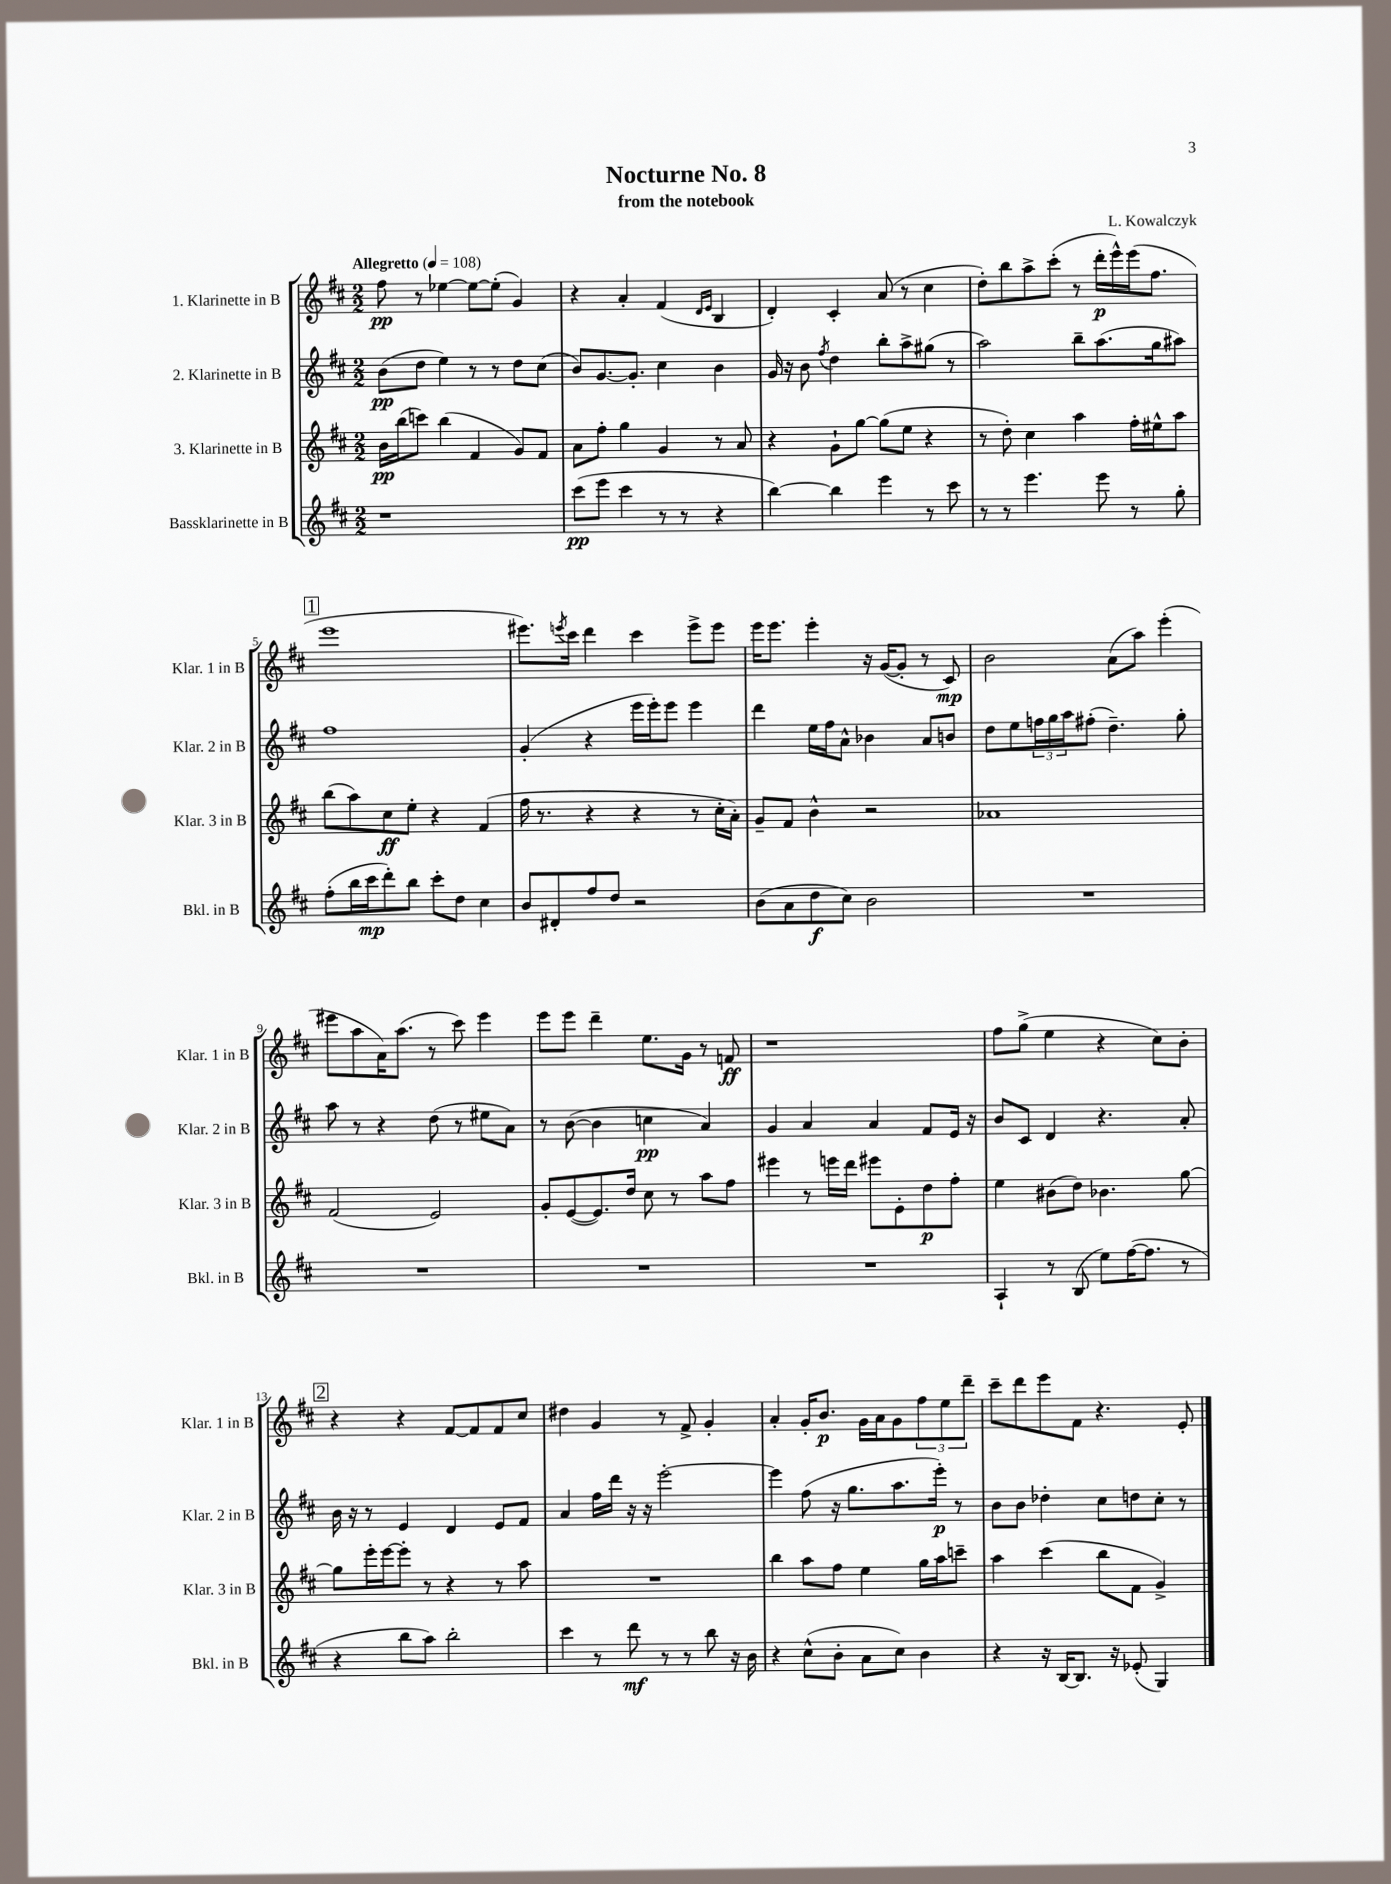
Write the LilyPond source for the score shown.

\header { title = "Nocturne No. 8" composer = "L. Kowalczyk" subtitle = "from the notebook" }
<<
\new StaffGroup <<
\new Staff = "s0" \with { instrumentName = "1. Klarinette in B" shortInstrumentName = "Klar. 1 in B" } {
    \clef treble \key d \major \numericTimeSignature \time 2/2 \tempo "Allegretto" 4 = 108
    fis''8\pp r8 ees''4~ ees''8~ ees''8-.( g'4) |
    r4 a'4-. fis'4( \grace { d'16 e'16 } b4 |
    d'4-.) cis'4-. a'8( r8 cis''4 |
    d''8-.) b''8 a''8-> cis'''8-.( r8 d'''16-.\p e'''16-^) e'''16( fis''8. |
    \mark \markup { \box "1" } e'''1 |
    eis'''8.) \acciaccatura { e'''8 } cis'''16 d'''4 cis'''4 e'''8-> e'''8 |
    e'''16 e'''8. e'''4-. r16 g'16~( g'8-. r8 cis'8\mp) |
    b'2 a'8( a''8) e'''4-.( |
    eis'''8 a''8 a'16) a''8.( r8 cis'''8) eis'''4 |
    e'''8 e'''8 d'''4-- e''8. g'16 r8 f'8\ff |
    r1 |
    fis''8 g''8->( e''4 r4 cis''8) b'8-. |
    \mark \markup { \box "2" } r4 r4 fis'8~ fis'8 fis'8 cis''8 |
    dis''4 g'4 r8 fis'8-> g'4-. |
    a'4-. g'16-. b'8.\p g'16 a'16 g'8 \tuplet 3/2 { fis''8 e''8 d'''8-- } |
    cis'''8-- d'''8 e'''8 fis'8 r4. e'8-. \bar "|." |
}
\new Staff = "s1" \with { instrumentName = "2. Klarinette in B" shortInstrumentName = "Klar. 2 in B" } {
    \clef treble \key d \major \numericTimeSignature \time 2/2
    b'8\pp( d''8 e''4) r8 r8 d''8 cis''8( |
    b'8) g'8.~ g'8.-. cis''4 b'4 |
    g'16 r16 b'8 \acciaccatura { fis''8 } d''4 b''8-. a''8-> gis''8( r8 |
    a''2) b''8-- a''8.( g''16 ais''8) |
    \mark \markup { \box "1" } fis''1 |
    g'4-.( r4 e'''16 e'''16-.) e'''8 e'''4 |
    d'''4 e''16 fis''16 a'8-^ bes'4 a'8 b'8 |
    d''8 e''8 \tuplet 3/2 { f''16 g''16 a''16 } fis''8-.( d''4.--) g''8-. |
    a''8 r8 r4 d''8( r8 eis''8 a'8) |
    r8 b'8~( b'4 c''4\pp a'4) |
    g'4 a'4 a'4 fis'8 e'16 r16 |
    b'8 cis'8 d'4 r4. a'8-. |
    \mark \markup { \box "2" } b'16 r16 r8 e'4 d'4 e'8 fis'8 |
    a'4 fis''16 d'''16 r16 r16 e'''2~-. |
    e'''4 fis''8( r16 g''8. a''8. e'''16-.\p) r8 |
    b'8 b'8 des''4-. cis''8 d''8 cis''8-. r8 \bar "|." |
}
\new Staff = "s2" \with { instrumentName = "3. Klarinette in B" shortInstrumentName = "Klar. 3 in B" } {
    \clef treble \key d \major \numericTimeSignature \time 2/2
    b'16\pp b''16( c'''8) b''4( fis'4 g'8) fis'8 |
    a'8 fis''8-. g''4 g'4 r8 a'8 |
    r4 g'8-! g''8~ g''8( e''8 r4 |
    r8 d''8-.) cis''4 a''4 fis''16-. eis''16-^ a''8 |
    \mark \markup { \box "1" } b''8( a''8) cis''8\ff e''8-. r4 fis'4( |
    fis''16 r8. r4 r4 r8 cis''16-. a'16-.) |
    g'8-- fis'8 b'4-^ r2 |
    aes'1 |
    fis'2( e'2) |
    g'8-. e'8~( e'8.) d''16 cis''8 r8 a''8 fis''8 |
    eis'''4 r8 e'''16 d'''16 eis'''8 e'8-. d''8\p fis''8-. |
    e''4 bis'8( d''8) bes'4. g''8~ |
    \mark \markup { \box "2" } g''8 e'''16-. e'''16~ e'''8-. r8 r4 r8 a''8 |
    R1 |
    b''4 a''8 fis''8 e''4 g''16 a''16 c'''8-- |
    a''4 cis'''4( b''8 fis'8 g'4->) \bar "|." |
}
\new Staff = "s3" \with { instrumentName = "Bassklarinette in B" shortInstrumentName = "Bkl. in B" } {
    \clef treble \key d \major \numericTimeSignature \time 2/2
    r1 |
    cis'''8\pp( e'''8 cis'''4 r8 r8 r4 |
    b''4~) b''4 e'''4 r8 cis'''8 |
    r8 r8 e'''4. e'''8 r8 g''8-. |
    \mark \markup { \box "1" } fis''8-.( b''16 cis'''16\mp d'''8-.) b''8 cis'''8-. d''8 cis''4 |
    b'8 dis'8-. fis''8 d''8 r2 |
    b'8( a'8 d''8\f cis''8) b'2 |
    R1 |
    R1 |
    R1 |
    R1 |
    a4-! r8 b8( e''8) fis''16~( fis''8. r8 |
    \mark \markup { \box "2" } r4 b''8 a''8) b''2-. |
    cis'''4 r8 d'''8\mf r8 r8 b''8 r16 b'16 |
    r4 cis''8-^( b'8-. a'8 cis''8) b'4 |
    r4 r16 b16~ b8. r16 ees'8-.( g4) \bar "|." |
}
>>
>>
